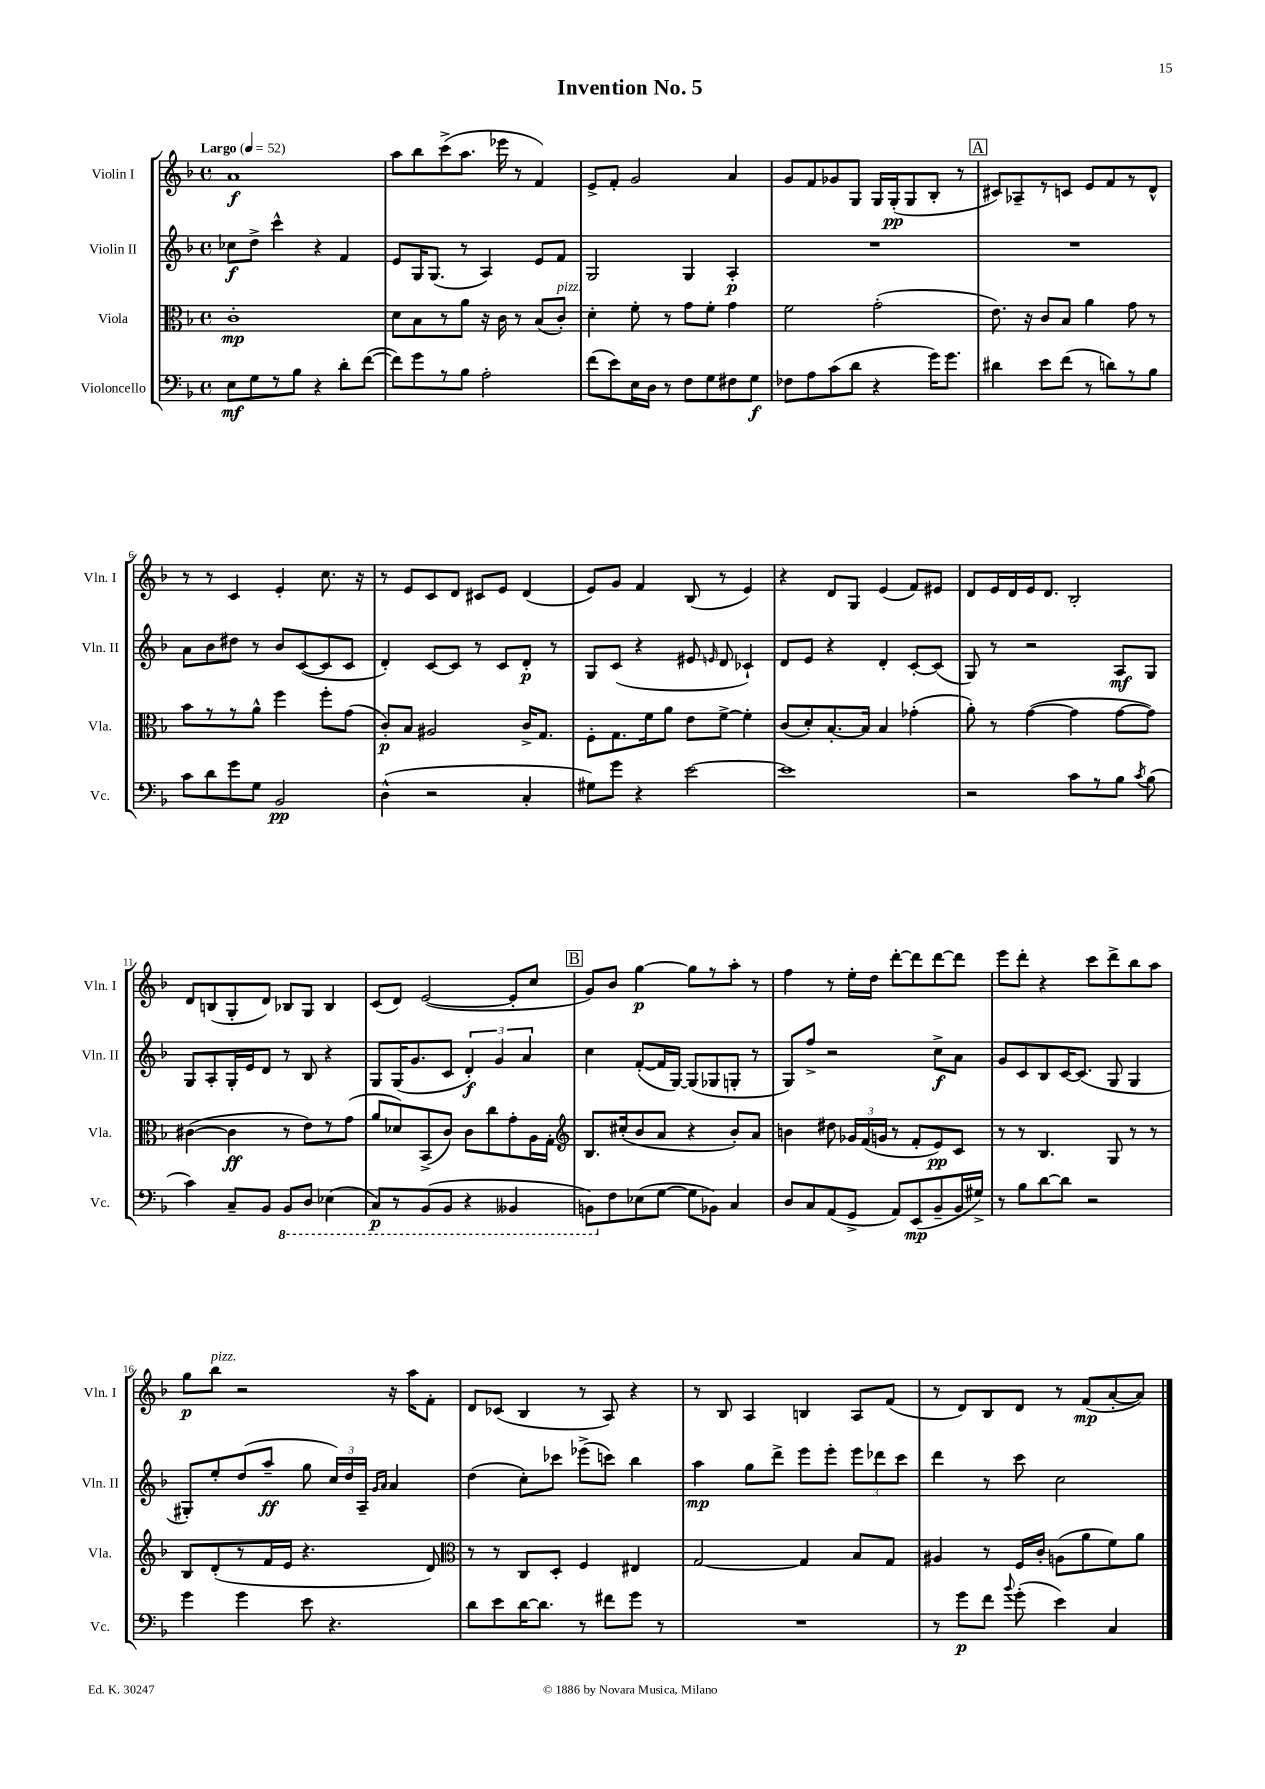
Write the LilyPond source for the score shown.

\header { title = "Invention No. 5" }
<<
\new StaffGroup <<
\new Staff = "s0" \with { instrumentName = "Violin I" shortInstrumentName = "Vln. I" } {
    \clef treble \key f \major \defaultTimeSignature \time 4/4 \tempo "Largo" 4 = 52
    \autoBeamOff a'1\f |
    a''8[ bes''8 c'''8->( a''8.] ees'''16 r8 f'4) |
    e'8[-> f'8]-. g'2 a'4 |
    g'8[ f'8 ges'8 g8] g16[ g16-.\pp( g8 bes8]-. r8 |
    \mark \markup { \box "A" } cis'8[) aes8-- r8 c'8] e'8[ f'8 r8 d'8]-^ |
    r8 r8 c'4 e'4-. c''8. r16 |
    r8 e'8[ c'8 d'8] cis'8[ e'8] d'4( |
    e'8[) g'8] f'4 bes8( r8 e'4) |
    r4 d'8[ g8] e'4( f'8[) eis'8] |
    d'8[ e'16 d'16 e'16 d'8.] bes2-. |
    d'8[ b8( g8-. d'8]) bes8[ g8] bes4 |
    c'8[( d'8]) e'2~( e'8[-. c''8] |
    \mark \markup { \box "B" } g'8[) bes'8] g''4~\p g''8[ r8 a''8]-. r8 |
    f''4 r8 e''16[-. d''16] d'''8[~-. d'''8 d'''8~ d'''8] |
    e'''8[ d'''8]-. r4 c'''8[ d'''8-> bes''8 a''8] |
    g''8[\p bes''8]^\markup { \italic "pizz." } r2 r16 a''16[ f'8]-. |
    d'8[ ces'8]( bes4 r8 a8) r4 |
    r8 bes8 a4 b4 a8[ f'8]( |
    r8 d'8[) bes8 d'8] r8 f'8[\mp( a'8~-. a'8]) \bar "|." |
}
\new Staff = "s1" \with { instrumentName = "Violin II" shortInstrumentName = "Vln. II" } {
    \clef treble \key f \major \defaultTimeSignature \time 4/4
    \autoBeamOff ces''8[\f d''8]-> c'''4-^ r4 f'4 |
    e'8[ g16 g8.]( r8 a4) e'8[ f'8] |
    g2 g4 a4-.\p |
    R1 |
    \mark \markup { \box "A" } R1 |
    a'8[ bes'8 dis''8] r8 bes'8[ c'8~( c'8 c'8] |
    d'4-.) c'8[~ c'8] r8 c'8[ d'8]-.\p r8 |
    g8[ c'8]( r4 eis'8 \grace { e'16 } d'8 ces'4-!) |
    d'8[ e'8] r4 d'4-. c'8[~-. c'8]( |
    g8) r8 r2 a8[\mf g8] |
    g8[ a8-. g16-. e'16 d'8] r8 bes8 r4 |
    g8[ g16( g'8. c'8] \tuplet 3/2 { d'4-.\f) g'4 a'4 } |
    \mark \markup { \box "B" } c''4 f'8[~-.( f'16 g16]~) g8[( ges8 g8]-. r8 |
    g8[) f''8]-> r2 c''8[->\f a'8] |
    g'8[ c'8 bes8 c'16~ c'8.]( g8 g4 |
    gis8[-.) e''8-. d''8( a''8]--\ff g''8 \tuplet 3/2 { c''16[) d''16 a16]-- } \grace { g'16[ a'16] } a'4 |
    d''4( c''8[-.) ces'''8] ees'''8[->( c'''8]) bes''4 |
    a''4\mp g''8[ d'''8]-> e'''8[ e'''8]-. \tuplet 3/2 { e'''8[ des'''8 c'''8] } |
    d'''4 r8 c'''8 c''2 \bar "|." |
}
\new Staff = "s2" \with { instrumentName = "Viola" shortInstrumentName = "Vla." } {
    \clef alto \key f \major \defaultTimeSignature \time 4/4
    \autoBeamOff c'1-.\mp |
    d'8[ bes8 r8 a'8] r16 c'16 r8 bes8[( c'8]-.^\markup { \italic "pizz." }) |
    d'4-. f'8-. r8 g'8[ f'8]-. g'4 |
    f'2 g'2-.( |
    \mark \markup { \box "A" } e'8.) r16 c'8[ bes8] a'4 g'8 r8 |
    bes'8[ r8 r8 a'8]-^ f''4 f''8[-. g'8]( |
    c'8[-.\p) bes8] ais2 c'16[-> g8.] |
    f8[-. g8. f'16 a'8] e'8[ f'8]~-> f'4-. |
    c'8[( d'8-.) bes8.~-. bes16] bes4 ges'4-.( |
    a'8-.) r8 g'4~( g'4 g'8[~ g'8]) |
    cis'4~( cis'4\ff r8 e'8[) r8 g'8]( |
    a'8[ des'8) bes,8->( c'8]) c'8[ c''8 g'8-. a16 g16]-. |
    \mark \markup { \box "B" } \clef treble bes8.[ cis''16-.( bes'8 a'8] r4 bes'8[-.) a'8] |
    b'4 dis''8 \tuplet 3/2 { ges'16[ f'16( g'16] } r8 f'8[-. e'8\pp) c'8] |
    r8 r8 bes4. g8 r8 r8 |
    bes8[ d'8-.( r8 f'16 e'16] r4. d'8) |
    \clef alto r8 r8 c8[ d8]-. f4 eis4 |
    g2~ g4 bes8[ g8] |
    ais4 r8 f16[ c'16]-. a8[( a'8 f'8) a'8] \bar "|." |
}
\new Staff = "s3" \with { instrumentName = "Violoncello" shortInstrumentName = "Vc." } {
    \clef bass \key f \major \defaultTimeSignature \time 4/4
    \autoBeamOff e8[\mf g8 r8 bes8] r4 d'8[-. f'8]~( |
    f'8[) g'8 r8 bes8] a2-. |
    f'8[( e'8) e16 d16] r8 f8[ g8 fis8 g8]\f |
    fes8[ a8 c'8( d'8] r4 g'16[) g'8.] |
    \mark \markup { \box "A" } dis'4 e'8[ f'8]( r8 d'8[) r8 bes8] |
    c'8[ d'8 g'8 g8] bes,2\pp |
    d4-^( r2 c4-. |
    gis8[) g'8] r4 e'2~ |
    e'1 |
    r2 c'8[ r8 bes8] \acciaccatura { c'8 } bes8( |
    c'4) c8[-- bes,8] \ottava #-1 bes,,8[ d,8] ees,4( |
    c,8[\p) r8 bes,,8( bes,,8] r4 beses,,4 |
    \mark \markup { \box "B" } b,,8[) \ottava #0 f8 ees8( g8]~ g8[ bes,!8]) c4 |
    d8[ c8 a,8( g,8]-> a,8[) e,8\mp( bes,8-- bes,16 gis16]->) |
    r8 bes8[ d'8~ d'8] r2 |
    g'4 g'4 e'8 r4. |
    d'8[ e'8 d'16~ d'8.] r8 fis'8[ g'8] r8 |
    R1 |
    r8 g'8[\p f'8] \appoggiatura { bes'8 } g'8-.( e'4) c4 \bar "|." |
}
>>
>>
